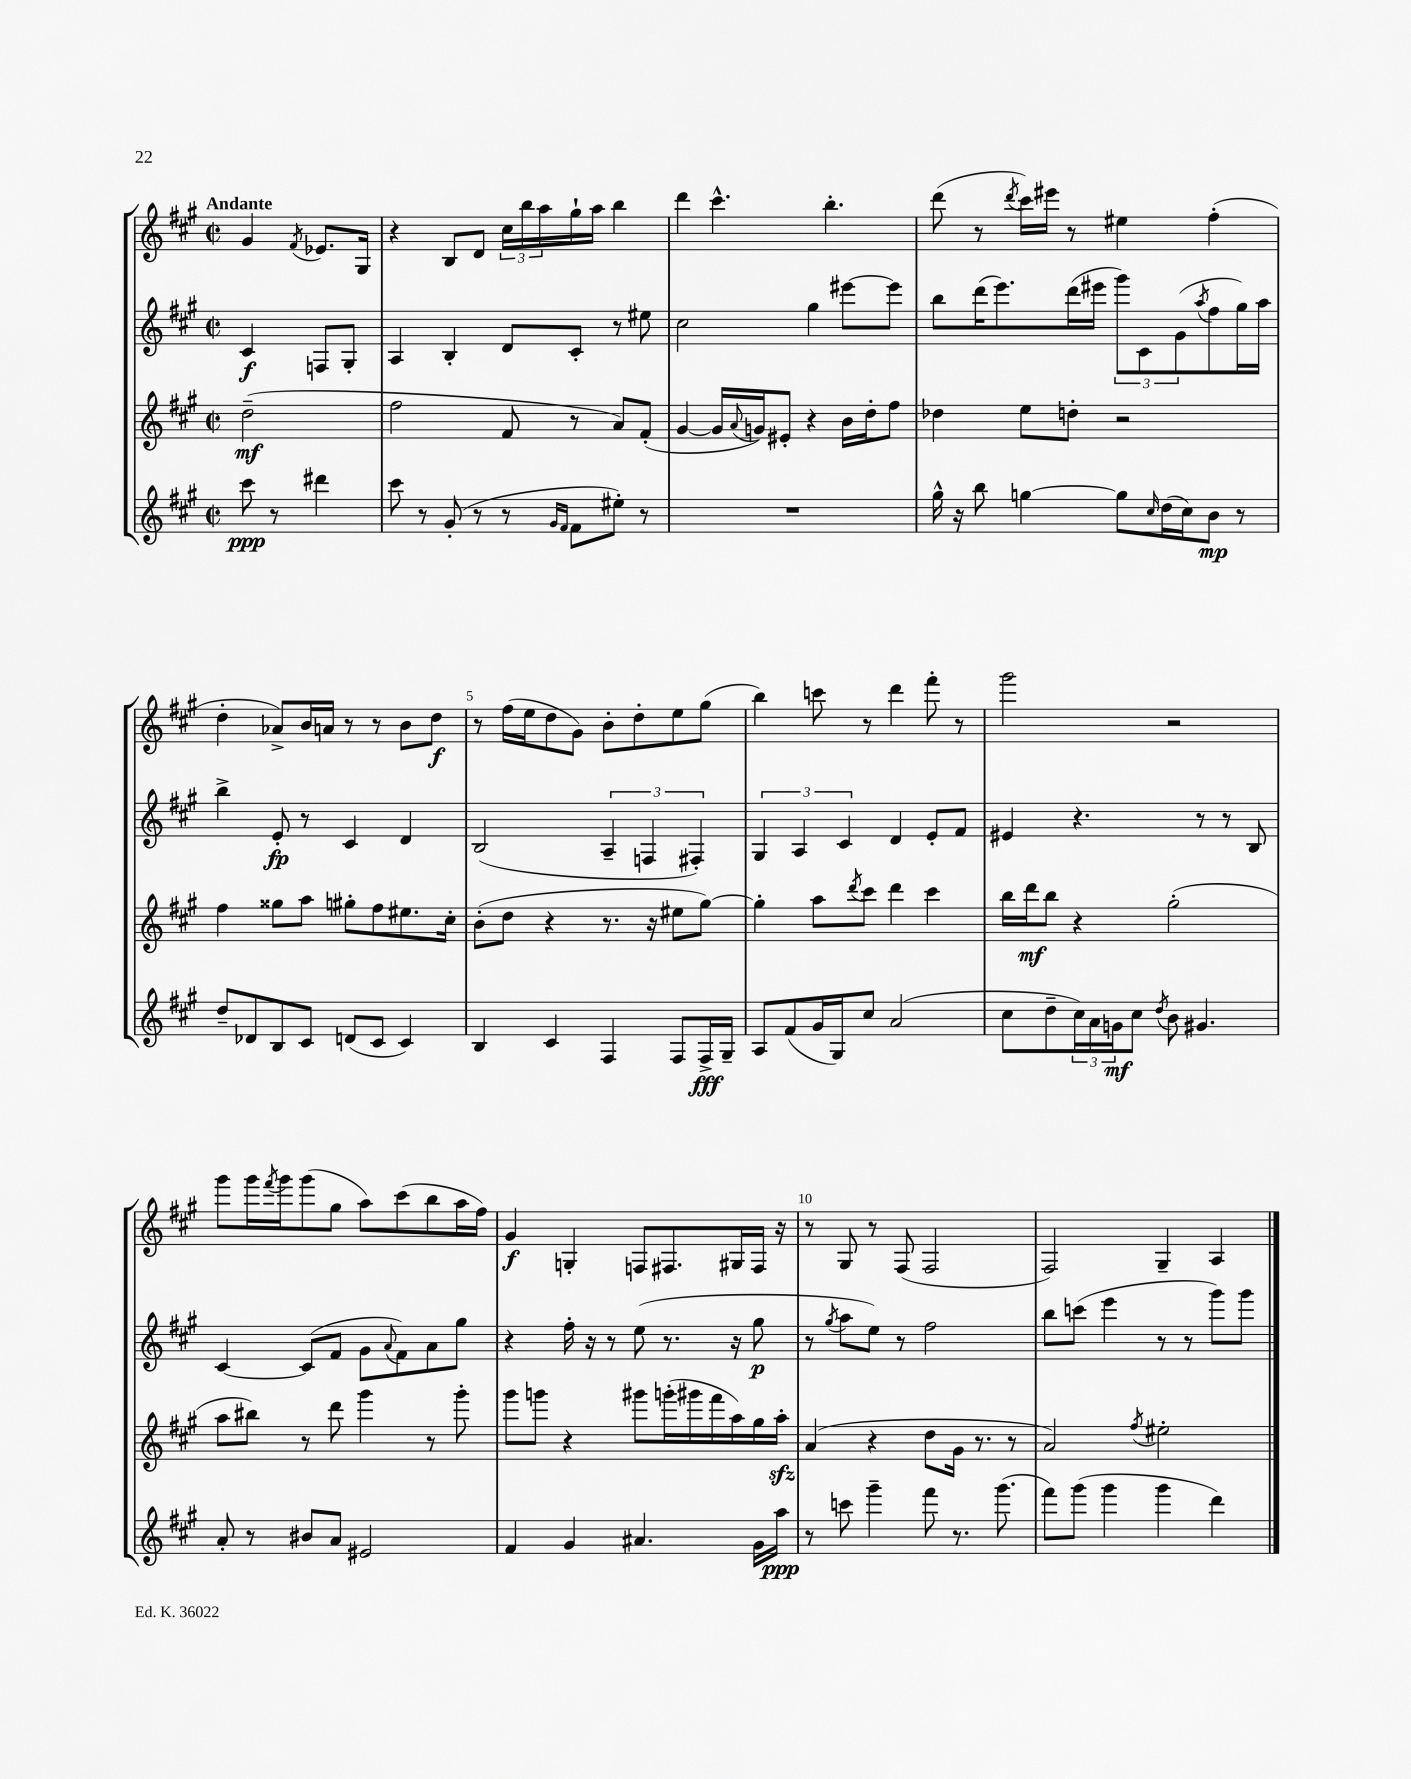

**kern	**kern	**kern	**kern
*staff4	*staff3	*staff2	*staff1
*clefG2	*clefG2	*clefG2	*clefG2
*k[f#c#g#]	*k[f#c#g#]	*k[f#c#g#]	*k[f#c#g#]
*M2/2	*M2/2	*M2/2	*M2/2
*met(c|)	*met(c|)	*met(c|)	*met(c|)
8ccc#	(2dd~	4c#	4g#
8r	.	.	.
.	.	.	8qf#
4ddd#	.	8F	8.e-
.	.	8G#'	.
.	.	.	16G#
=	=	=	=
8ccc#	2ff#	4A	4r
8r	.	.	.
(8g#'	.	4B'	8B
8r	.	.	8d
8r	8f#	8d	24cc#
.	.	.	24bb
.	.	.	24aa
16qqg#	.	.	.
16qqf#	.	.	.
8f#	8r	8c#'	16gg#`
.	.	.	16aa
8ee#')	8a)	8r	4bb
8r	(8f#'	8ee#	.
=	=	=	=
1r	[4g#	2cc#	4ddd
.	16g#]	.	4.ccc#^^
.	8qqa	.	.
.	16g)	.	.
.	8e#'	.	.
.	4r	4gg#	.
.	.	.	4.bb'
.	16b	[8eee#	.
.	16dd'	.	.
.	8ff#	8eee#]	.
=	=	=	=
16gg#^^	4dd-	8bb	(8ddd
16r	.	.	.
8bb	.	(16ddd	8r
.	.	8.eee)	.
.	.	.	8qddd
[4gg	8ee	.	16ccc#)
.	.	.	16eee#
.	8dd'	(16ddd	8r
.	.	16eee#	.
8gg]	2r	12ggg#)	4ee#
.	.	12c#	.
16qqcc#	.	.	.
(16dd	.	.	.
.	.	(12g#	.
16cc#)	.	.	.
.	.	8qaa	.
8b	.	8ff#	(4ff#'
8r	.	16gg#)	.
.	.	16aa	.
=	=	=	=
8dd~	4ff#	4bb^	4dd'
8d-	.	.	.
8B	8gg##	8e'	8a-^)
8c#	8aa	8r	16b
.	.	.	16a
(8d	8gg#'	4c#	8r
8c#	8ff#	.	8r
4c#)	8.ee#	4d	8b
.	.	.	8dd
.	16cc#'	.	.
=	=	=	=
4B	(8b'	(2B	8r
.	8dd	.	(16ff#
.	.	.	16ee
4c#	4r	.	8dd
.	.	.	8g#)
4F#	8.r	6A~	8b'
.	.	.	8dd'
.	.	6F	.
.	16r	.	.
8F#	8ee#	.	8ee
.	.	6F#')	.
16F#^	[8gg#)	.	(8gg#
16G#~	.	.	.
=	=	=	=
8A	4gg#']	6G#	4bb)
(8f#	.	.	.
.	.	6A	.
16g#	8aa	.	8ccc
16G#)	.	.	.
.	.	6c#	.
.	8qddd	.	.
8cc#	8ccc#	.	8r
(2a	4ddd	4d	4ddd
.	4ccc#	8e'	8fff#'
.	.	8f#	8r
=	=	=	=
8cc#	16bb	4e#	2ggg#
.	16ddd	.	.
8dd~	8bb	.	.
24cc#)	4r	4.r	.
24a	.	.	.
24g	.	.	.
8cc#	.	.	.
8qdd	.	.	.
8b	(2gg#'	.	2r
4.g#	.	8r	.
.	.	8r	.
.	.	8B	.
=	=	=	=
8a'	8aa	[4c#	8ggg#
8r	8bb#)	.	16ggg#
.	.	.	8qfff#
.	.	.	16ggg#
8b#	8r	(8c#]	(8ggg#
8a	8ddd	8f#	8gg#
2e#	4ggg#	8g#	8aa)
.	.	8qqa	.
.	.	8f#)	(8ccc#
.	8r	8a	8bb
.	8ggg#'	8gg#	16aa
.	.	.	16ff#)
=	=	=	=
4f#	8ggg#	4r	4g#
.	8ggg	.	.
4g#	4r	16ff#'	4G'
.	.	16r	.
.	.	8r	.
4.a#	8ggg#	(8ee	8F
.	(16ggg'	8.r	8.F#
.	16ggg#	.	.
.	16fff#	.	.
.	16aa)	16r	16G#
16g#	16gg#	8gg#	16F#
16aa	16aa'	.	16r
=	=	=	=
8r	(4a	8r	8r
.	.	8qgg#	.
8ccc	.	8aa	8G#
4ggg#~	4r	8ee)	8r
.	.	8r	(8F#
8fff#	8dd	2ff#	2F#
8.r	16g#	.	.
.	8.r	.	.
(8.ggg#	.	.	.
.	8r	.	.
=	=	=	=
8fff#)	2a)	8bb	2F#)
(8ggg#	.	(8ccc	.
4ggg#	.	4eee	.
.	8qff#	.	.
4ggg#	2ee#'	8r	4G#~
.	.	8r	.
4ddd)	.	8ggg#)	4A
.	.	8ggg#	.
==	==	==	==
*-	*-	*-	*-
